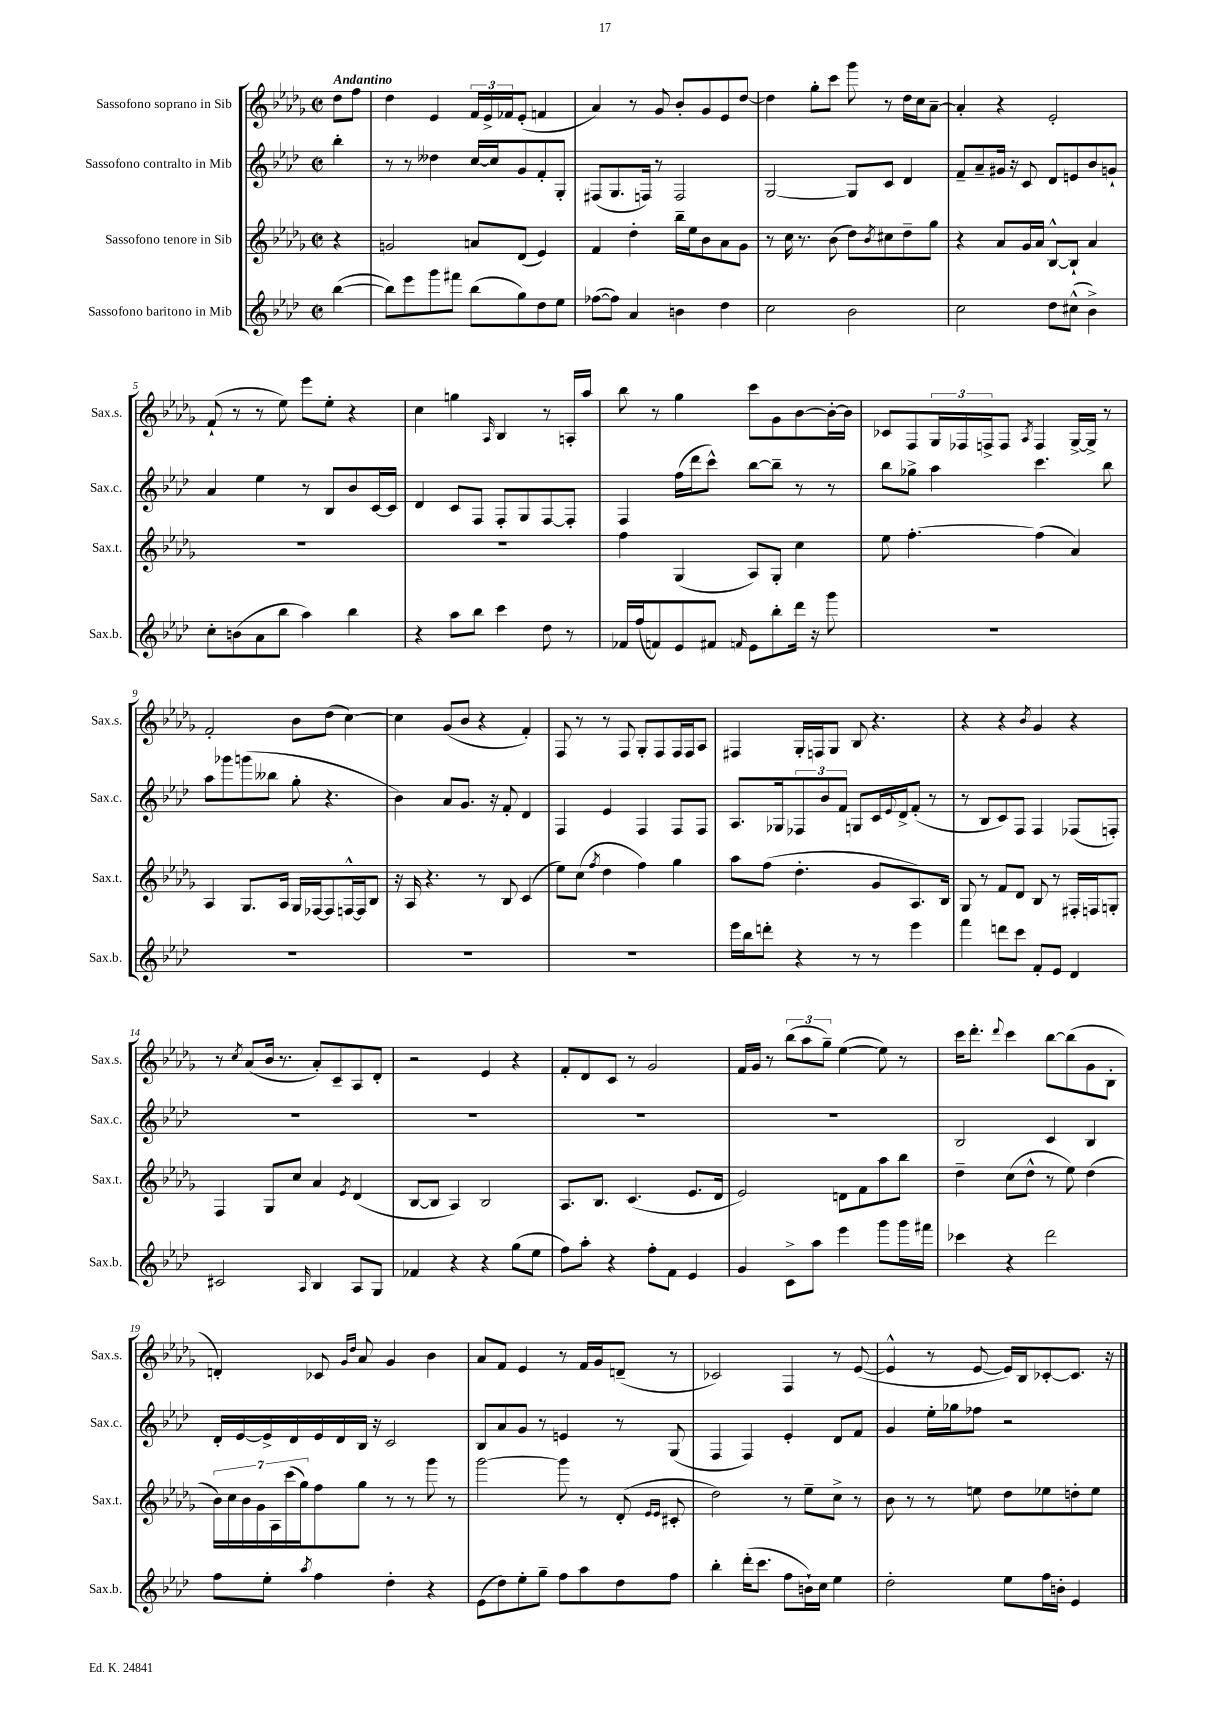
<<
\new StaffGroup <<
\new Staff = "s0" \with { instrumentName = "Sassofono soprano in Sib" shortInstrumentName = "Sax.s." } {
    \clef treble \key des \major \defaultTimeSignature \time 2/2 \partial 4 \tempo "Andantino"
    des''8 f''8 |
    des''4 ees'4 \tuplet 3/2 { f'16 ees'16-> fes'16 } ees'8-.( f'4 |
    aes'4) r8 ges'8 bes'8-. ges'8 ees'8 des''8~ |
    des''4 ges''8-. c'''8 ges'''8 r8 des''16 c''16 aes'8~-- |
    aes'4-. r4 ees'2-. |
    f'8-!( r8 r8 ees''8) ees'''8 ees''8-. r4 |
    c''4 g''4 \grace { aes16 } bes4 r8 a16-. aes''16 |
    bes''8 r8 ges''4 c'''8 ges'8 bes'8~ bes'16~-. bes'16 |
    ces'8 f8 \tuplet 3/2 { ges16 fes16 f16-> } f8 \acciaccatura { aes8 } f4 ges16~-> ges16-> r8 |
    f'2-. bes'8 des''8( c''4~) |
    c''4 ges'8( bes'8 r4 f'4-.) |
    f8 r8 r8 f8 ges8-. f8 f16 f16 aes8 |
    fis4 ges16-. f16 ges8 bes8 r4. |
    r4 r4 \acciaccatura { bes'8 } ges'4 r4 |
    r8 \acciaccatura { c''8 } aes'8( bes'16 r8. aes'8-.) c'8-- aes8 des'8-. |
    r2 ees'4 r4 |
    f'8-. des'8 c'8 r8 ges'2 |
    f'16 ges'16 r8 \tuplet 3/2 { bes''8( aes''8 ges''8--) } ees''4~( ees''8) r8 |
    c'''16 des'''8.-. \appoggiatura { des'''8 } c'''4 bes''8~ bes''8( ges'8 bes8-. |
    d'4-.) ces'8 \grace { ges'16 des''16 } aes'8 ges'4 bes'4 |
    aes'8 f'8 ees'4 r8 f'16 ges'16 d'8--( r8 |
    ces'2) f4 r8 ees'8~( |
    ees'4-^ r8 ees'8~ ees'16) bes16 ces'8~-. ces'8. r16 \bar "|." |
}
\new Staff = "s1" \with { instrumentName = "Sassofono contralto in Mib" shortInstrumentName = "Sax.c." } {
    \clef treble \key aes \major \defaultTimeSignature \time 2/2 \partial 4
    bes''4-. |
    r8 r8 deses''4 c''16~ c''16 g'8 f'8-. g8-. |
    fis8( g8. f16) r8 f2 |
    g2~ g8 c'8 des'4 |
    f'8-- aes'8-- gis'16 r16 c'8 des'8 e'8 bes'8 g'8-! |
    aes'4 ees''4 r8 bes8 bes'8 c'16~ c'16 |
    des'4 c'8 f8 f8-. g8 f8~ f8-. |
    f4 f''16( des'''16 c'''8-^) bes''8~ bes''8-- r8 r8 |
    bes''8 ges''8-> aes''4 c'''4. bes''8 |
    aes''8 ges'''8 g'''8( beses''8 g''8-. r4. |
    bes'4) aes'8 g'8. r16 f'8-. des'4 |
    f4 ees'4 f4 f8 f8 |
    aes8. ges16 \tuplet 3/2 { fes8 bes'8 f'8 } g8 c'16 \appoggiatura { ees'8 } des'16-> f'8-.( r8 |
    r8 bes8 c'8) f8 f4 fes8( f8-.) |
    R1 |
    R1 |
    R1 |
    R1 |
    bes2 c'4 bes4 |
    des'16-. ees'16~ ees'16-> des'16 ees'16 des'16 bes16 r16 c'2 |
    bes8 aes'8 g'8 r8 e'4 r8 g8( |
    f4 f4) ees'4-. des'8 f'8 |
    g'4 ees''16-. ges''16 fes''8 r2 \bar "|." |
}
\new Staff = "s2" \with { instrumentName = "Sassofono tenore in Sib" shortInstrumentName = "Sax.t." } {
    \clef treble \key des \major \defaultTimeSignature \time 2/2 \partial 4
    r4 |
    g'2 a'8 des'8( ees'4) |
    f'4 des''4-. bes''16-- ees''16 bes'8 aes'8 ges'8 |
    r8 c''16 r8. bes'8( des''8) \acciaccatura { bes'8 } cis''8 des''8-- ges''8 |
    r4 aes'8 ges'16 aes'16 bes8~-^ bes8-! aes'4 |
    R1 |
    R1 |
    f''4 ges4( aes8) ges8-. c''4 |
    ees''8 f''4.~-. f''4( aes'4) |
    aes4 ges8. aes16 ges16 fes16~ fes8 f16~-^ f16 bes8 |
    r16 aes16 r4. r8 bes8 c'4( |
    ees''8) c''8( \acciaccatura { f''8 } des''4 f''4) ges''4 |
    aes''8 f''8( des''4.-. ges'8 aes8.) bes16 |
    ges8 r8 f'8 des'8 bes8 r8 fis16-. f16 g8-. |
    f4 ges8 c''8 aes'4 \acciaccatura { ees'8 } des'4( |
    bes8~ bes8 aes4) bes2 |
    aes8. bes8. c'4.( ees'8. des'16 |
    ees'2) d'8 f'8 aes''8 bes''8 |
    des''4-- c''8( des''8-^ r8 ees''8) des''4( |
    \tuplet 7/4 { bes'16) c''16 bes'16 ges'16 aes16 c'''16( ges''16) } f''8 ges''8 r8 r8 ges'''8 r8 |
    ges'''2~ ges'''8 r8 des'8-.( \grace { ees'16 ees'16 } cis'8-. |
    des''2) r8 ees''8-- c''8-> r8 |
    bes'8 r8 r8 e''8 des''8 ees''8 d''8-. ees''8 \bar "|." |
}
\new Staff = "s3" \with { instrumentName = "Sassofono baritono in Mib" shortInstrumentName = "Sax.b." } {
    \clef treble \key aes \major \defaultTimeSignature \time 2/2 \partial 4
    bes''4~( |
    bes''8) ees'''8 g'''8 fis'''8 bes''8( g''8) des''8 ees''8 |
    fes''8~( fes''8) aes'4 b'4 des''4 |
    c''2 bes'2 |
    c''2 des''8 cis''8-^( bes'4->) |
    c''8-. b'8( aes'8 bes''8 aes''4) bes''4 |
    r4 aes''8 bes''8 c'''4 des''8 r8 |
    fes'16 f''16( f'8) ees'8 fis'8 \grace { f'16 } ees'8 bes''8-. des'''16 r16 g'''8 |
    R1 |
    R1 |
    R1 |
    R1 |
    ees'''16 bes''16 d'''8-. r4 r8 r8 ees'''4 |
    f'''4 d'''8 c'''8 f'8-. ees'8 des'4 |
    cis'2 \grace { aes16 } bes4 aes8 g8 |
    fes'4 r4 r4 g''8( ees''8 |
    f''8) aes''8-. r4 f''8-. f'8 ees'4 |
    g'4 c'8-> aes''8 ees'''4 g'''8 g'''16 fis'''16 |
    ces'''4 r4 des'''2 |
    f''8 ees''8-. \acciaccatura { aes''8 } f''4 des''4-. r4 |
    ees'8( des''8) ees''8-. g''8-- f''8 aes''8 des''8 f''8 |
    bes''4-. des'''16-.( c'''8. f''8 b'16-!) c''16 ees''4 |
    des''2-. ees''8 f''16 b'16-. ees'4 \bar "|." |
}
>>
>>
